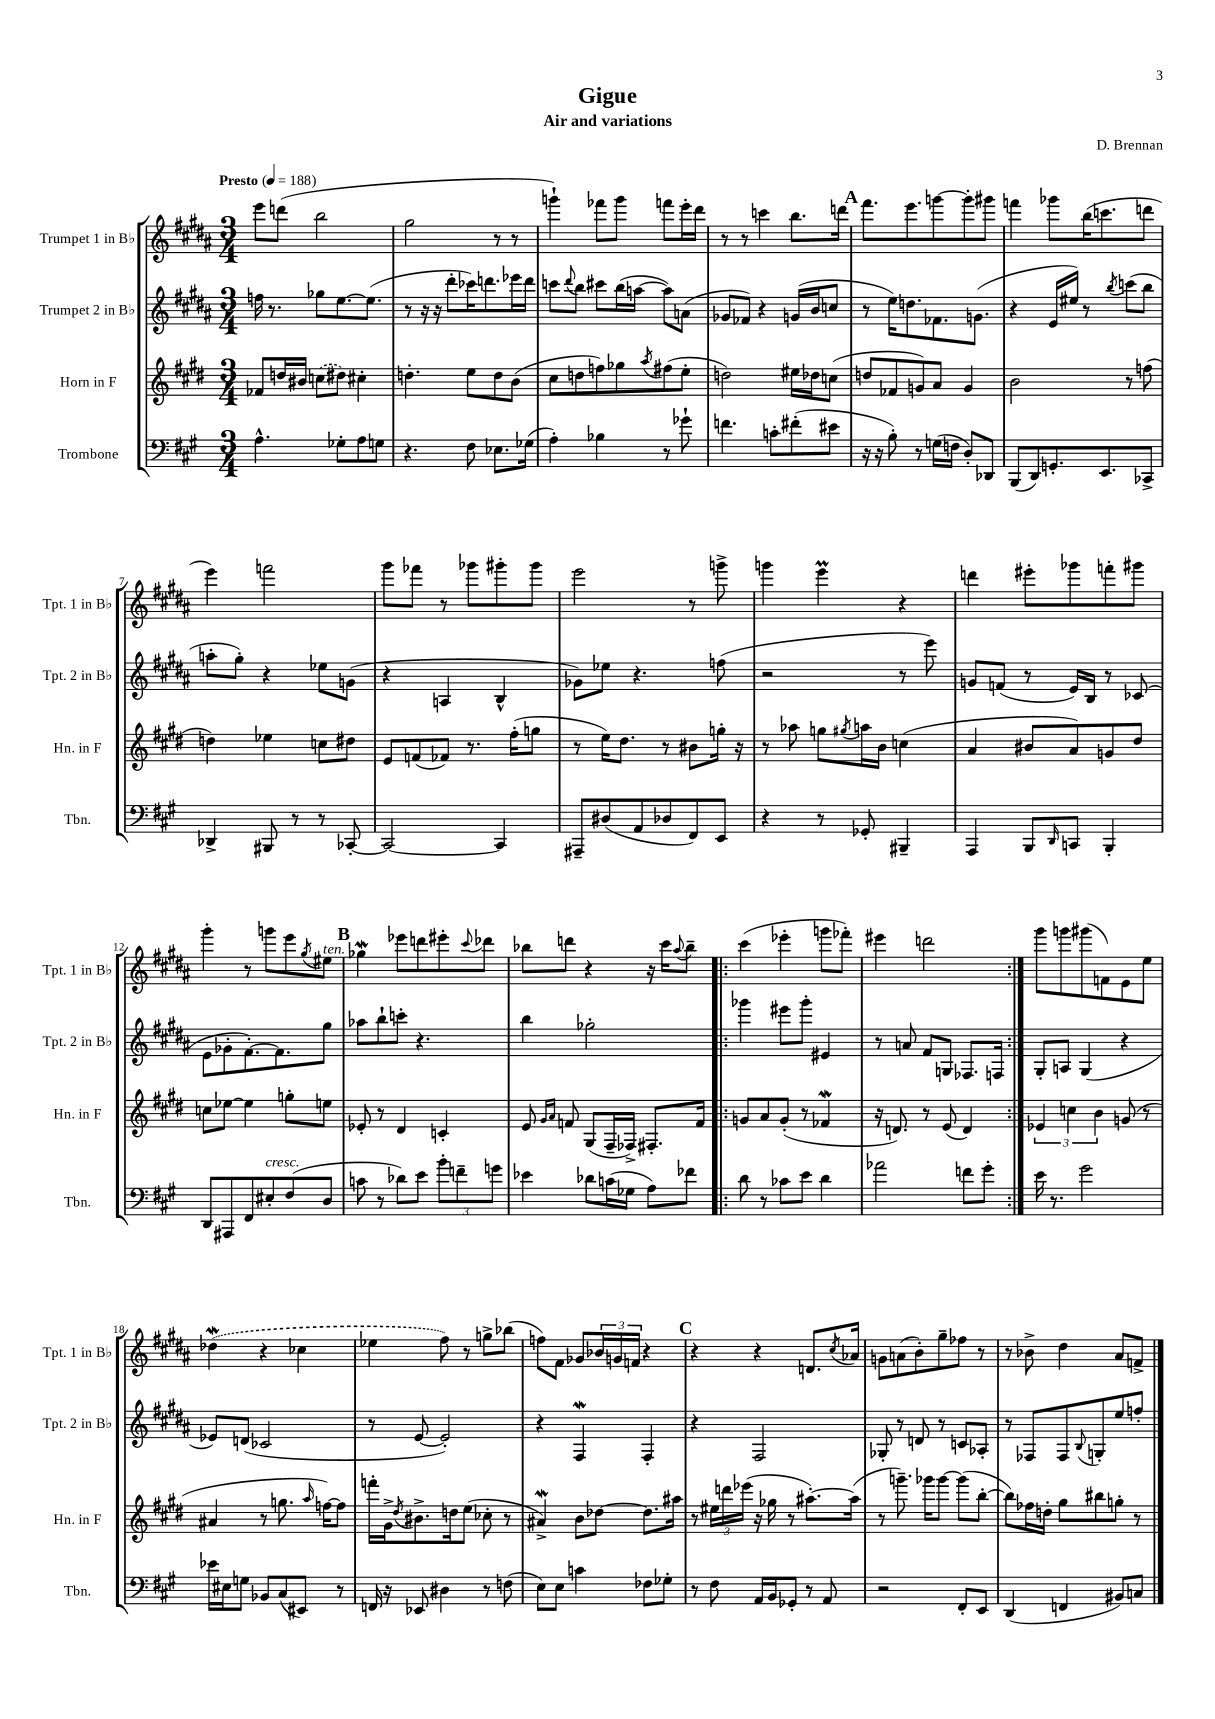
\header { title = "Gigue" composer = "D. Brennan" subtitle = "Air and variations" }
<<
\new StaffGroup <<
\new Staff = "s0" \with { instrumentName = "Trumpet 1 in Bb" shortInstrumentName = "Tpt. 1 in Bb" } {
    \clef treble \key b \major \numericTimeSignature \time 3/4 \tempo "Presto" 4 = 188
    e'''8 d'''8( b''2 |
    gis''2 r8 r8 |
    g'''4-!) fes'''8 g'''8 f'''8 e'''16-. dis'''16 |
    r8 r8 c'''4 b''8. d'''16 |
    \mark \markup { \bold "A" } fis'''8. e'''8. g'''8~ g'''8-. gis'''8 |
    f'''4 ges'''8 b''16( c'''8. d'''8 |
    e'''4) f'''2 |
    gis'''8 fes'''8 r8 ges'''8 gis'''8-. gis'''8 |
    e'''2 r8 g'''8-> |
    g'''4 e'''4\prall r4 |
    d'''4 eis'''8-. ges'''8 f'''8-. gis'''8 |
    gis'''4-. r8 g'''8 e'''8 \acciaccatura { gis''8 } eis''8^\markup { \italic "ten." } |
    \mark \markup { \bold "B" } ges''4\mordent ees'''8 d'''8 eis'''8-. \appoggiatura { cis'''8 } des'''8 |
    bes''8 d'''8 r4 r16 cis'''16 \appoggiatura { ais''8 } bes''8-- |
    \repeat volta 2 { cis'''4( ees'''4-. g'''8 fes'''8-.) |
    eis'''4 d'''2 | }
    gis'''8 g'''8 gis'''8( f'8) e'8 e''8 |
    \once \slurDashed des''4\mordent( r4 ces''4 |
    ees''4 fis''8) r8 g''8-> bes''8( |
    f''8) fis'8 ges'8 \tuplet 3/2 { bes'16 g'16 f'16 } r4 |
    \mark \markup { \bold "C" } r4 r4 d'8. \acciaccatura { cis''8 } aes'16 |
    g'8 a'8( b'8-.) gis''8-- fes''8 r8 |
    r8 bes'8-> dis''4 ais'8 f'8-> \bar "|." |
}
\new Staff = "s1" \with { instrumentName = "Trumpet 2 in Bb" shortInstrumentName = "Tpt. 2 in Bb" } {
    \clef treble \key b \major \numericTimeSignature \time 3/4
    f''16 r8. ges''8 e''8.~ e''8.( |
    r8 r16 r16 dis'''8-. ces'''16) d'''8. ees'''16 d'''16 |
    c'''8 \appoggiatura { dis'''8 } b''8 cis'''8 b''16( a''16~ a''8) a'8( |
    ges'8 fes'8) r4 g'16( b'16 c''8 |
    \mark \markup { \bold "A" } r8 e''16) d''8. fes'8. g'8.( |
    r4 e'16 eis''16) r8 \acciaccatura { b''8 } c'''8( b''8 |
    a''8-. gis''8-.) r4 ees''8 g'8( |
    r4 a4 b4-^ |
    ges'8) ees''8 r4. f''8( |
    r2 r8 e'''8) |
    g'8 f'8( r8 e'16) b16 r8 ces'8( |
    e'8 ges'8-. fis'8.~-.) fis'8. gis''8 |
    \mark \markup { \bold "B" } aes''8 b''8-! c'''8-. r4. |
    b''4 ges''2-. |
    \repeat volta 2 { ges'''4 eis'''8 ges'''8-. eis'4 |
    r8 a'8 fis'8 g8 fes8. f16 | }
    gis8-. a8 gis4( r4 |
    ees'8) d'8( ces'2 |
    r8 e'8~ e'2-.) |
    r4 fis4\mordent fis4-. |
    \mark \markup { \bold "C" } r4 fis2 |
    ges8-. r8 d'8 r8 c'8 aes8-. |
    r8 fes8 fes8 \appoggiatura { b8 } g8-. e''8 f''8-. \bar "|." |
}
\new Staff = "s2" \with { instrumentName = "Horn in F" shortInstrumentName = "Hn. in F" } {
    \clef treble \key e \major \numericTimeSignature \time 3/4
    fes'8 d''16 bis'16 \once \slurDashed c''8( dis''8) cis''4-. |
    d''4.-. e''8 d''8 b'8( |
    cis''8 d''8 f''8) ges''8 \acciaccatura { a''8 } fis''8( e''8-. |
    d''2) eis''16 des''16 c''8( |
    \mark \markup { \bold "A" } d''8 fes'8 g'8) a'8 g'4 |
    b'2 r8 f''8( |
    d''4) ees''4 c''8 dis''8 |
    e'8 f'8( fes'8) r8. fis''16-.( g''8 |
    r8 e''16) dis''8. r8 bis'8 g''16-. r16 |
    r8 aes''8 g''8 \acciaccatura { gis''8 } a''16 b'16 c''4( |
    a'4 bis'8 a'8) g'8 dis''8 |
    c''8 ees''8~ ees''4 g''8-. e''8 |
    \mark \markup { \bold "B" } ees'8-. r8 dis'4 c'4-. |
    e'8 \grace { gis'16 a'16 } f'8 gis8( fis16-- fes16->) fis8.-. f'16 |
    \repeat volta 2 { g'8 a'8 g'8-.( r8 fes'4\mordent |
    r16 d'8.) r8 e'8( d'4) | }
    \tuplet 3/2 { ees'4 c''4 b'4 } g'8( r8 |
    ais'4 r8 g''8. \grace { a''16 } f''16~) f''8 |
    f'''16-. gis'16-> \acciaccatura { dis''8 } bis'8.-> d''16 e''8( ces''8-. r8 |
    ais'4->\mordent) b'8 des''8~ des''8. ais''16 |
    \mark \markup { \bold "C" } r8 \tuplet 3/2 { eis''16 d'''16 ees'''16( } r16 ges''16 r8 ais''8.~-.) ais''16( |
    r8 g'''8.--) ges'''16 ges'''8~ ges'''8( b''8~-. |
    b''8) fes''16 d''16-. gis''8 bis''8 g''8-. r8 \bar "|." |
}
\new Staff = "s3" \with { instrumentName = "Trombone" shortInstrumentName = "Tbn." } {
    \clef bass \key a \major \numericTimeSignature \time 3/4
    a4.-^ ges8-. a8 g8 |
    r4. fis8 ees8. ges16( |
    a4-.) bes4 r8 ges'8-! |
    f'4. c'8-. fis'8-.( eis'8 |
    \mark \markup { \bold "A" } r16 r16 b8-.) r8 g16( f16 d8-.) des,8 |
    b,,8( d,8) g,8.-. e,8. ces,8-> |
    des,4-> bis,,8 r8 r8 ces,8~-. |
    ces,2~ ces,4 |
    ais,,8-- dis8( a,8 des8 fis,8) e,8 |
    r4 r8 ges,8-. bis,,4-- |
    a,,4 b,,8 \grace { d,16 } c,8 b,,4-. |
    d,8 ais,,8 fis,8 eis8-.^\markup { \italic "cresc." } fis8( d8 |
    \mark \markup { \bold "B" } c'8 r8 des'8) e'8 \tuplet 3/2 { b'8-. f'8-- g'8 } |
    ees'4 des'8 c'16( ges16 a8) fes'8 |
    \repeat volta 2 { d'8 r8 ces'8 e'8 d'4 |
    aes'2 f'8 gis'8-. | }
    e'16 r8. gis'2 |
    ees'16 eis16 g8 bes,8 cis8( eis,8) r8 |
    f,16 r16 ees,8 dis4 r8 f8( |
    e8) e8 c'4 fes8 ges8-. |
    \mark \markup { \bold "C" } r8 fis8 a,16 b,16 ges,8-. r8 a,8 |
    r2 fis,8-. e,8 |
    d,4( f,4 bis,8) c8 \bar "|." |
}
>>
>>
